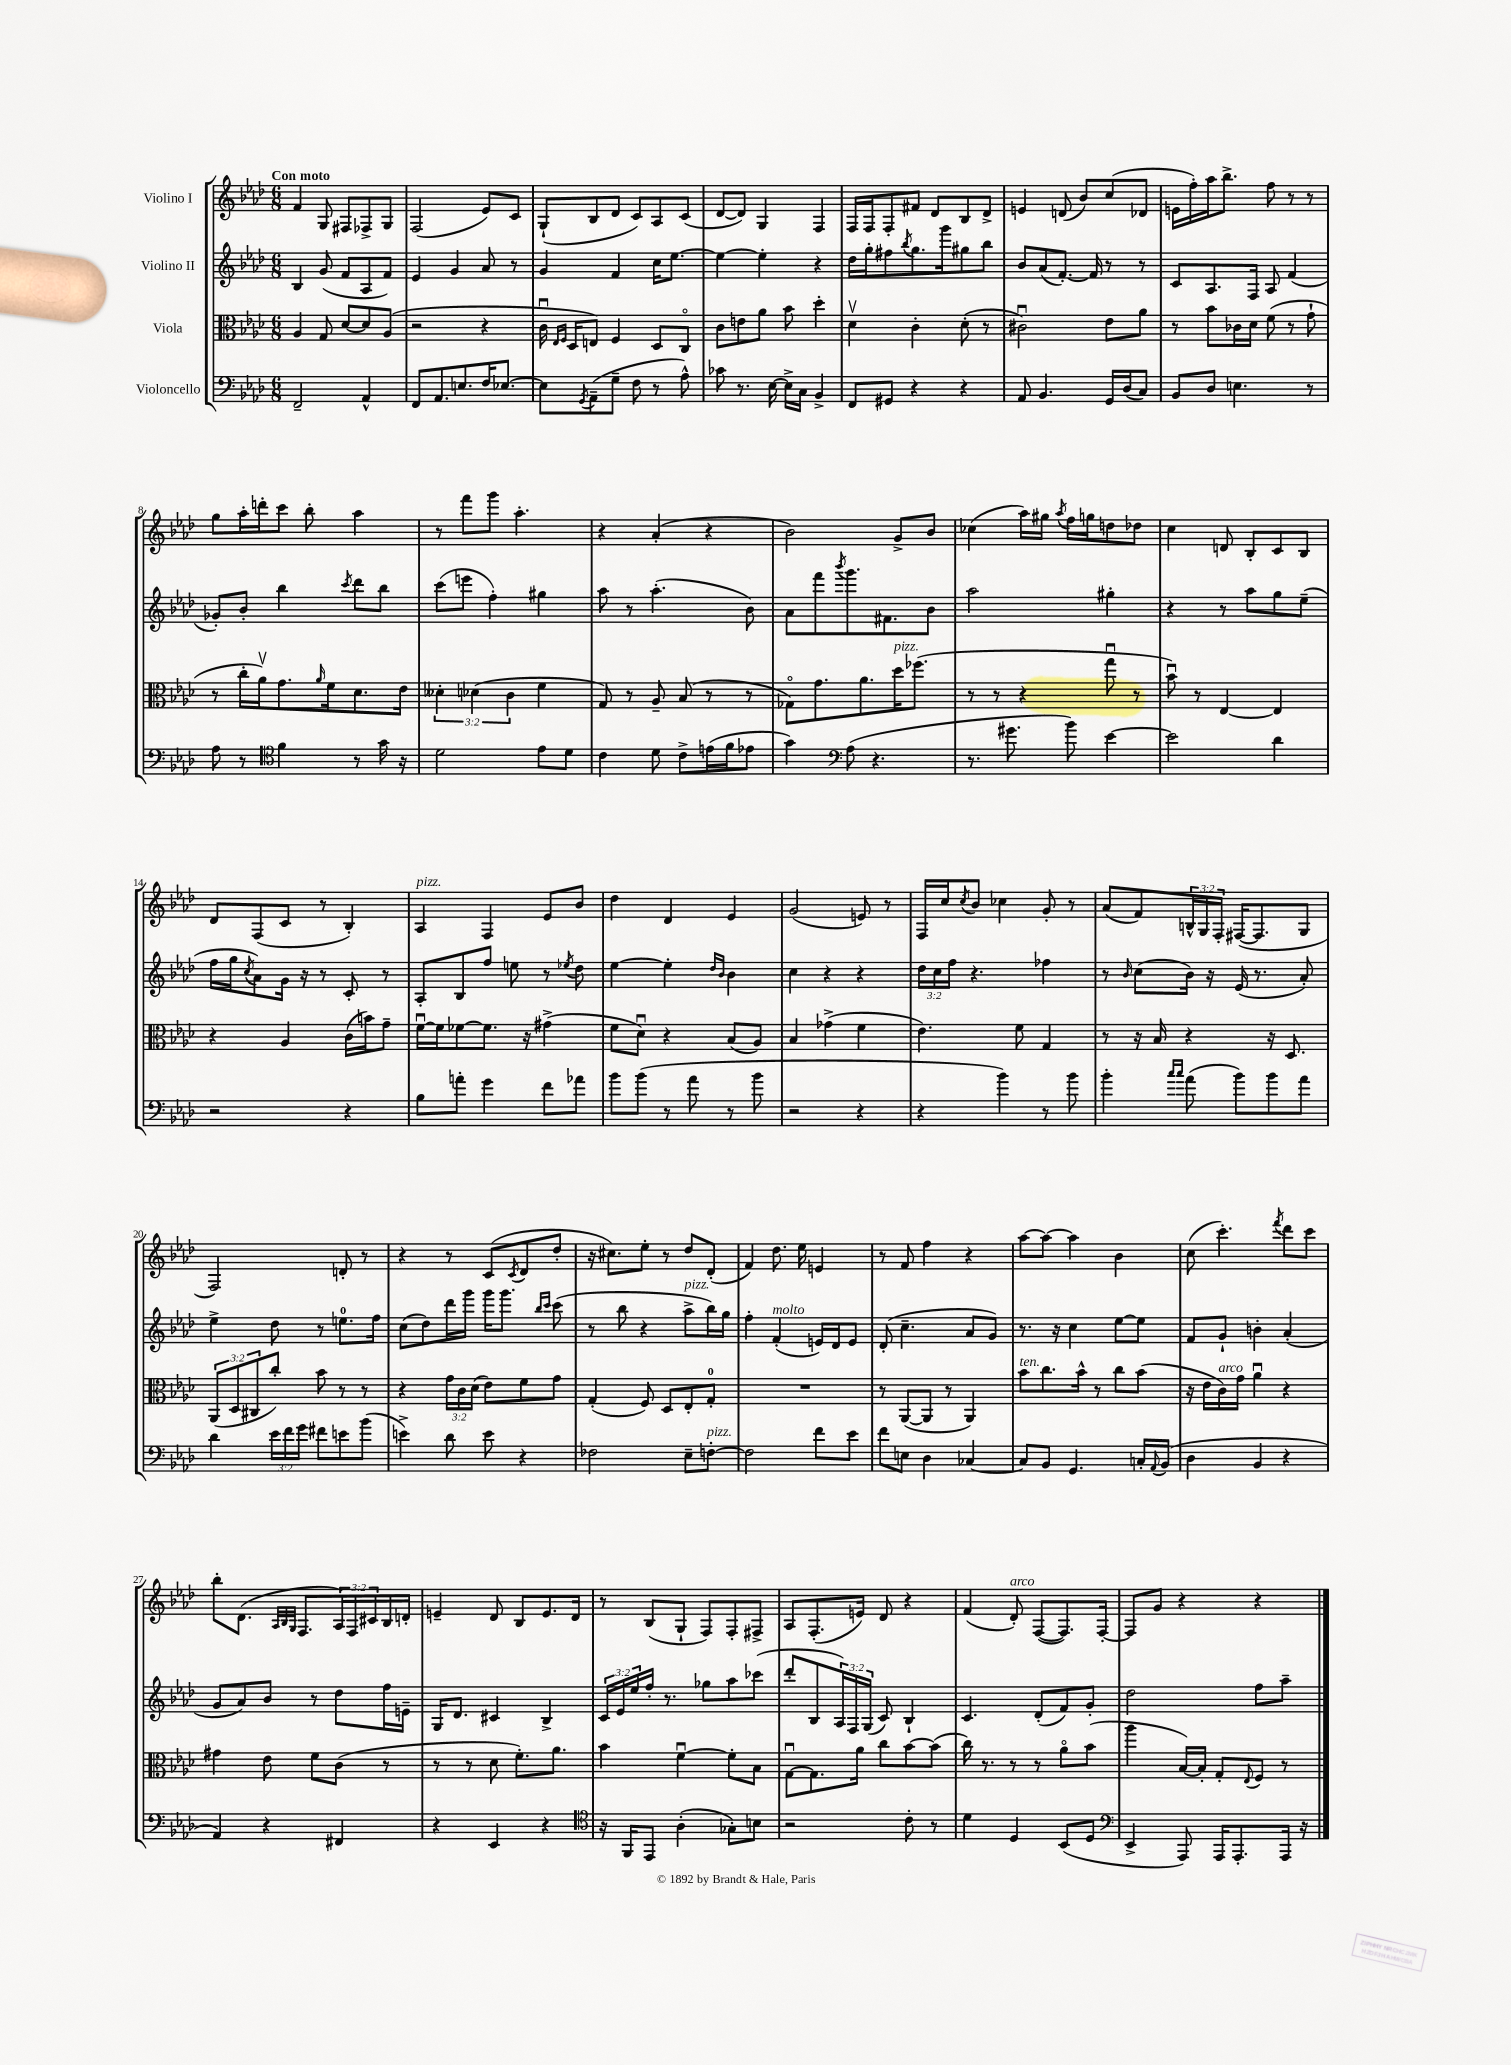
<<
\new StaffGroup <<
\new Staff = "s0" \with { instrumentName = "Violino I" } {
    \clef treble \key aes \major \numericTimeSignature \time 6/8 \override Staff.TupletNumber.text = #tuplet-number::calc-fraction-text \tempo "Con moto"
    f'4 g8 fis8 fes8-> g8 |
    f2( ees'8) c'8 |
    g8-!( bes8 des'8 c'8) aes8 c'8( |
    des'8~ des'8) g4 f4 |
    f16 f16 f8-. fis'8 des'8 bes8 des'8-> |
    e'4 d'8( bes'8) c''8( des'8 |
    e'16 f''16-.) aes''16 bes''8.-> f''8 r8 r8 |
    g''8 aes''16-. d'''16-. c'''8 bes''8-. aes''4 |
    r8 f'''8 g'''8 aes''4.-. |
    r4 aes'4-.( r4 |
    bes'2) g'8-> bes'8 |
    ces''4( aes''16) gis''16 \acciaccatura { aes''8 } f''16 g''16 d''8 des''8 |
    c''4 d'8 bes8-. c'8 bes8 |
    des'8 f8( c'8 r8 bes4-.) |
    aes4^\markup { \italic "pizz." } f4 ees'8 bes'8 |
    des''4 des'4 ees'4 |
    g'2( e'8) r8 |
    f16 c''16 \acciaccatura { c''8 } bes'8 ces''4 g'8-. r8 |
    aes'8( f'8) \tuplet 3/2 { b16-^ g16 f16-. } fis16~( fis8. g8 |
    f2) d'8-. r8 |
    r4 r8 c'8( \acciaccatura { c'8 } des'8 des''8-. |
    r16 cis''8.) ees''8-. r8 des''8 des'8-.( |
    f'4) des''8. ees''16 e'4 |
    r8 f'8 f''4 r4 |
    aes''8~ aes''8~ aes''4 bes'4 |
    c''8( c'''4.-.) \acciaccatura { f'''8 } des'''8 c'''8 |
    bes''8-. des'8.( \grace { aes32 bes32 g32 } f8. \tuplet 3/2 { aes16) f16 cis'16 } bes16 d'16-. |
    e'4-- des'8 bes8 e'8. des'16 |
    r8 bes8( g8-! f8) f8-. fis8-> |
    aes8 f8.-.( e'16) des'8 r4 |
    f'4( des'8-.^\markup { \italic "arco" }) f8~( f8.) f16~-. |
    f8 g'8 r4 r4 \bar "|." |
}
\new Staff = "s1" \with { instrumentName = "Violino II" } {
    \clef treble \key aes \major \numericTimeSignature \time 6/8 \override Staff.TupletNumber.text = #tuplet-number::calc-fraction-text
    bes4 g'8( f'8 aes8 f'8) |
    ees'4 g'4 aes'8 r8 |
    g'4 f'4 c''16 ees''8.~ |
    ees''4~ ees''4-. r4 |
    des''16 g''16-. fis''8 \acciaccatura { bes''8 } g''8. g'''16 gis''8 bes''8 |
    bes'8 aes'8( f'8.~-.) f'16 r8 r8 |
    c'8 aes8. f16 aes8 f'4( |
    ges'8-.) bes'8-. bes''4 \acciaccatura { c'''8 } des'''8 bes''8 |
    c'''8( e'''8 f''4-.) gis''4 |
    aes''8 r8 aes''4.-.( bes'8) |
    aes'8 f'''8 \acciaccatura { bes'''8 } g'''8. fis'8. bes'8 |
    aes''2 gis''4-. |
    r4 r8 aes''8 g''8 ees''8--( |
    f''16 g''16 \acciaccatura { c''8 } aes'8) g'16 r16 r8 c'8-. r8 |
    aes8-. bes8 f''8 e''8 r8 \acciaccatura { ees''8 } des''8 |
    ees''4~ ees''4-. \grace { des''16 bes'16 } bes'4 |
    c''4 r4 r4 |
    \tuplet 3/2 { des''16 c''16 f''16 } r4. fes''4 |
    r8 \grace { bes'16 } c''8( bes'16) r16 ees'16( r8. aes'8-.) |
    ees''4-> des''8 r8 e''8.-0 f''16 |
    c''8( des''8) des'''16 g'''16 g'''16 g'''8. \grace { bes''16 c'''16 } c'''8( |
    r8 bes''8 r4 aes''8->^\markup { \italic "pizz." } bes''16) g''16 |
    f''4-. f'4-.^\markup { \italic "molto" }( e'16) des'16 e'8 |
    des'8-.( c''4.-- aes'8 g'8) |
    r8. r16 c''4 ees''8~ ees''8 |
    f'8 g'8-! b'4-. aes'4-.( |
    g'8 aes'8) bes'8 r8 des''8 f''16 e'16-- |
    g16 des'8. cis'4 bes4-> |
    \tuplet 3/2 { c'16 ees'16 ees''16 } f''16-. r8. ges''8 aes''8 ces'''8( |
    des'''8-. bes8 \tuplet 3/2 { aes16) f16 g16( } c'8) bes4-! |
    c'4. des'8-.( f'8) g'8-. |
    des''2 f''8 aes''8-- \bar "|." |
}
\new Staff = "s2" \with { instrumentName = "Viola" } {
    \clef alto \key aes \major \numericTimeSignature \time 6/8 \override Staff.TupletNumber.text = #tuplet-number::calc-fraction-text
    aes4 g8 des'8~ des'8 aes8( |
    r2 r4 |
    c'16\downbow \grace { ees16 f16 } des16 e8) f4 des8 c8\flageolet |
    c'8 e'8 aes'8 bes'8 des''4-. |
    des'4\upbow c'4-. des'8-.( r8 |
    cis'2\downbow) ees'8 aes'8 |
    r8 bes'8 ces'16 des'16 f'8( r8 g'8-! |
    r8 c''16-. aes'16\upbow) g'8. \grace { aes'16 } f'16 des'8. ees'16 |
    \tuplet 3/2 { deses'4-. des'4( c'4 } f'4 |
    g8) r8 aes8-- bes8( r8 r8 |
    ges8\flageolet) g'8. aes'8. des''16^\markup { \italic "pizz." } fes''8.( |
    r8 r8 r4 g''8\downbow r8 |
    bes'8\downbow) r8 ees4~ ees4 |
    r4 aes4 c'16( b'16) g'8-- |
    f'16~\downbow f'16 fes'8~ fes'8. r16 gis'4->( |
    f'8 des'8\downbow) r4 bes8( aes8) |
    bes4 ges'4->( f'4 |
    ees'4.) f'8 g4 |
    r8 r16 bes16 r4 r16 des8. |
    \tuplet 3/2 { aes,8( des8 cis8 } c''8-.) bes'8 r8 r8 |
    r4 \tuplet 3/2 { g'16 c'16 des'16( } ees'8) f'8 g'8 |
    g4-.( f8) des8 ees8-. g8-0-. |
    R2. |
    r8 aes,8~( aes,8 r8 aes,4) |
    bes'8^\markup { \italic "ten." } c''8. bes'16-^ r8 c''8 bes'8( |
    r16 ees'16 c'16^\markup { \italic "arco" }) g'16 aes'4\downbow r4 |
    gis'4 ees'8 f'8 c'8( r8 |
    r8 r8 des'8 f'8.-.) aes'8. |
    bes'4 f'4~\downbow f'8-. bes8 |
    g8~\downbow g8. aes'16 c''8 bes'8~ bes'8( |
    c''16) r8. r8 r8 aes'8\flageolet bes'8( |
    aes''4 bes16~) bes16-. g8-. \appoggiatura { ees8 } f8 r8 \bar "|." |
}
\new Staff = "s3" \with { instrumentName = "Violoncello" } {
    \clef bass \key aes \major \numericTimeSignature \time 6/8 \override Staff.TupletNumber.text = #tuplet-number::calc-fraction-text
    f,2-- aes,4-^ |
    f,8 aes,8. e8. f16 ees8.~ |
    ees8 \acciaccatura { g,8 } aes,8--( g8-- f8 r8 aes8-^) |
    ces'8 r8. ees16~ ees16-> c16 bes,4-> |
    f,8 gis,8 r4 r4 |
    aes,8 bes,4. g,16 des16( c8) |
    bes,8 des8 e4. r8 |
    aes8 r8 \clef tenor f'4 r8 g'16 r16 |
    des'2 ees'8 des'8 |
    c'4 des'8 c'8-> e'16( f'16 ees'8 |
    g'4) \clef bass aes8( r4. |
    r8. gis'8. bes'8) ees'4~ |
    ees'2 des'4 |
    r2 r4 |
    bes8 a'8-. g'4 f'8 aes'8 |
    bes'8 bes'8( r8 aes'8 r8 bes'8 |
    r2 r4 |
    r4 bes'4) r8 bes'8 |
    bes'4-. \grace { c''16 c''16 } aes'8( bes'8) bes'8 aes'8 |
    des'4 \tuplet 3/2 { ees'16 f'16 g'16 } fis'8 e'8 bes'8( |
    e'4->) des'8 e'8 r4 |
    fes2 ees8-- f8~-.^\markup { \italic "pizz." } |
    f2 f'8 ees'8 |
    f'8 e8 des4 ces4~ |
    ces8 bes,8 g,4. c16-. \appoggiatura { aes,8 } bes,16( |
    des4 bes,4 r4 |
    aes,4) r4 fis,4 |
    r4 ees,4 r4 |
    \clef tenor r16 f,16 ees,8 aes4-.( ges8-.) b8 |
    r2 c'8-. r8 |
    des'4 des4 bes,8( des8 |
    \clef bass ees,4-> aes,,8) aes,,16 aes,,8.-. aes,,16 r16 \bar "|." |
}
>>
>>
